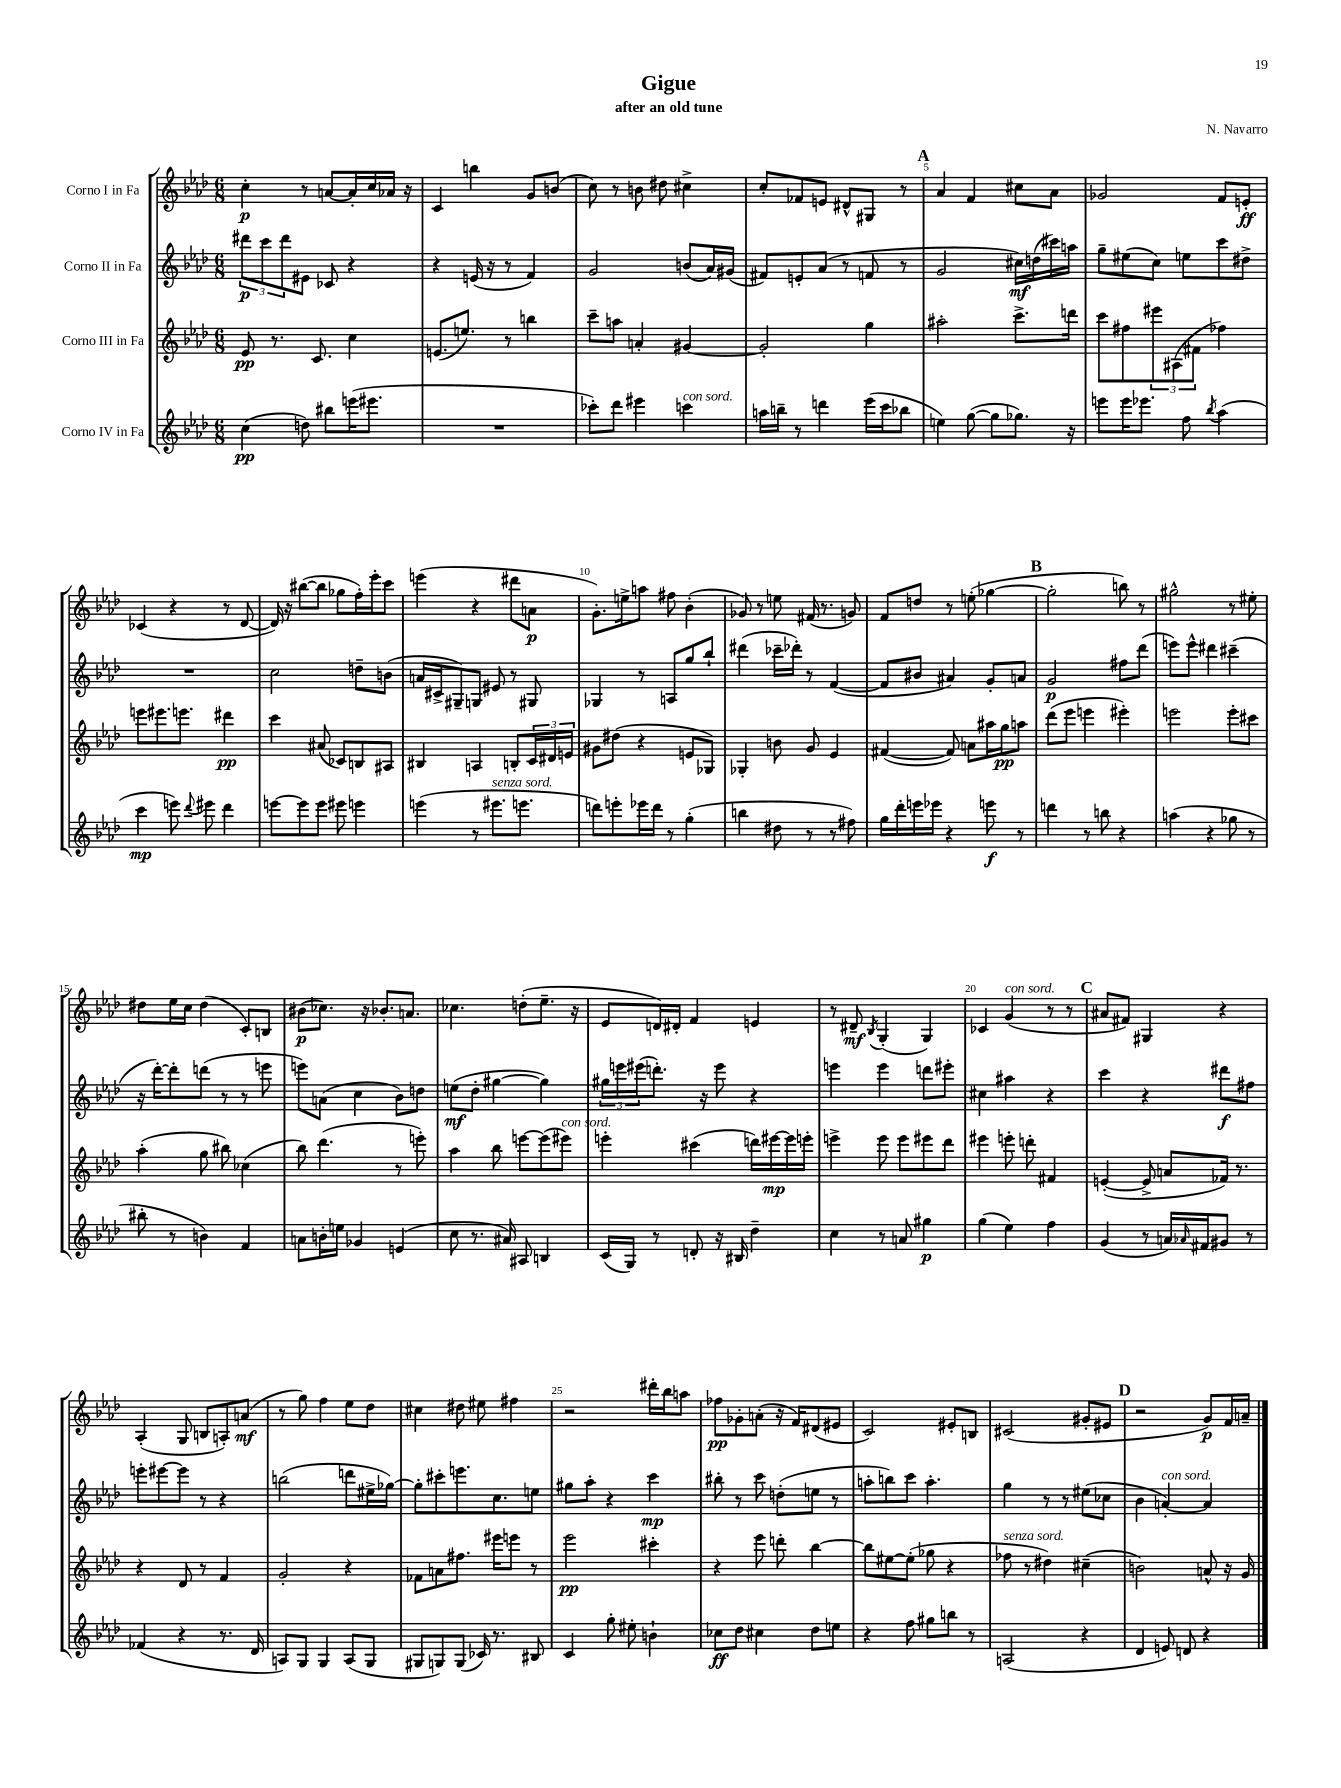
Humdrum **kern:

**kern	**kern	**kern	**kern
*staff4	*staff3	*staff2	*staff1
*clefG2	*clefG2	*clefG2	*clefG2
*k[b-e-a-d-]	*k[b-e-a-d-]	*k[b-e-a-d-]	*k[b-e-a-d-]
*M6/8	*M6/8	*M6/8	*M6/8
(4cc\	8e-/	12ddd#\L	4cc'\
.	.	12ccc\	.
.	8.r	.	.
.	.	12ddd#\	.
8dd\)	.	8e#\J	8r
.	8.c/	.	.
8bb#\L	.	8c-/	[8a/L
(16eee\K	4cc\	4r	16a'/]L
8.eee#\J	.	.	16cc/
.	.	.	16a-/JJ
.	.	.	16r
=	=	=	=
2.r	(8.e/L	4r	4c/
.	8.ee/J)	.	.
.	.	(16e/	4bb\
.	.	16r	.
.	8r	8r	.
.	4bb\	4f/)	8g/L
.	.	.	(8b/J
=	=	=	=
8ccc-'\L)	8ccc~\L	2g/	8cc\)
8ddd-\J	8aa\J	.	8r
4eee#\	4a'/	.	8b\
.	.	.	8dd#\
4ccc\	[4g#/	(8b/L	4cc#^\
.	.	16a-/L)	.
.	.	(16g#/JJ	.
=	=	=	=
16aa\LL	2g#'/]	8f#/L)	8cc'/L
16bb~\JJ	.	.	.
8r	.	8e'/	8f-/
4ddd\	.	(8a-/J	8e/J
.	.	8r	8d#^^/L
(16eee-\LL	4gg\	8f/	8G#/J
16ccc\J	.	.	.
8bb-\J	.	8r	8r
=	=	=	=
4ee\)	2aa#'\	2g/	4a-/
([8gg\	.	.	4f/
8gg\]L	.	.	.
8.gg-\J)	8.ccc^\L	16cc#\LL)	8cc#\L
.	.	(16dd\	.
.	.	16ccc#\)	8a-\J
16r	16ddd\Jk	16aa\JJ	.
=	=	=	=
8eee\L	8ccc\L	8gg~\L	2g-/
16eee\K	8ff#\	(8ee#\	.
8.eee-\J	.	.	.
.	12eee#\	8cc\J)	.
.	(12A#\	.	.
8ff\	.	8ee\L	.
.	12f#\J	.	.
8qbb-/	.	.	.
(4aa-\	4ff-\)	8ccc\	8f/L
.	.	8dd#^\J	8e'/J
=	=	=	=
4ccc\	8eee\L	2.r	(4c-/
.	8.eee#\	.	.
8eee\)	.	.	4r
.	8.eee\J	.	.
8qqddd-/	.	.	.
8eee#\	.	.	.
4ddd-\	4ddd#\	.	8r
.	.	.	[8d-/
=	=	=	=
[8eee\L	4ccc\	2cc\	16d-/])
.	.	.	16r
8eee\]	.	.	([8bb#\L
8eee\J	(8a#/	.	8bb#\]J
8eee#\	8c-/L)	.	8gg-\L
4eee\	8B/	8dd~\L	16ff'\L)
.	.	.	16eee-'\J
.	8A#/J	(8b\J	8ccc\J
=	=	=	=
(4eee\	4B#/	16a/LL	(4eee\
.	.	16c#^/J	.
.	.	8G#~/)	.
8r	4A/	8G/J	4r
8.eee#\L	.	8e#/	.
.	8B'/L	8r	8ddd#\L
8.eee\J	.	.	.
.	24c/L	8G#/	8a\J
.	24d#/	.	.
.	24e/JJ	.	.
=	=	=	=
8ddd\L)	8g#\L	4G-/	8.g'\L)
8eee'\	(8dd#\J	.	.
.	.	.	16ee^\k
16eee-\L	4r	8r	8aa\J
16ddd\JJ	.	.	.
8r	.	8A/L	8ff#\
(4gg'\	8e/L	8gg/	(4b-'\
.	8G-/J)	8bb-`/J	.
=	=	=	=
4bb\	4G-'/	(4ddd#\	8g-/)
.	.	.	8r
8dd#\	8b\	16ccc-~\LL	8ee\
.	.	16ddd-'\JJ)	.
8r	8g/	8r	(16f#/
.	.	.	8.r
8r	4e-/	([4f/	.
8ff#\)	.	.	8g/)
=	=	=	=
16gg\LL	([4f#/	8f/]L	8f/L
16ddd-'\	.	.	.
16eee\	.	8b#/J	8dd/J
16eee-\JJ	.	.	.
4r	8f#/])	4a#/)	8r
.	8a\L	.	(8ee'\
8eee\	16aa#\L	8g'/L	[4gg-\
.	16gg\J	.	.
8r	8aa\J	8a/J	.
=	=	=	=
4ddd\	(8ddd-\L	2g/	2gg-'\]
.	8eee-\J	.	.
8r	4eee\	.	.
8bb\	.	.	.
4r	4eee#'\)	8ff#\L	8bb\)
.	.	(8ddd-\J	8r
=	=	=	=
(4aa\	2eee\	8eee\L)	2gg#^^\
.	.	8eee^^\J	.
4r	.	4ddd#\	.
8gg-\	8eee'\L	(4ccc#~\	8r
8r	8ccc#\J	.	8ee#'\
=	=	=	=
8bb#'\	(4aa-'\	16r	8dd#\L
.	.	[16ddd-'\LK)	.
8r	.	8ddd-'\]	16ee-\L
.	.	.	16cc\JJ
4b\)	8gg\	(8ddd\J	(4dd#\
.	8bb#\)	8r	.
4f/	(4cc-\	8r	8c'/L)
.	.	8eee\	8B/J
=	=	=	=
8a\L	8bb-\)	8eee\L)	(8b#\L
16b'\L	(4.ddd-\	(8a\J	8.cc-\J)
16ee\JJ	.	.	.
4g-/	.	4cc\	.
.	.	.	16r
.	.	.	8.b-'/L
(4e/	8r	8b-\L)	.
.	.	.	8.a/J
.	8eee'\)	8dd\J	.
=	=	=	=
8cc\	4aa-\	(8ee\L	4.cc-\
8.r	.	8dd-'\J	.
.	8bb-\	[4gg#\	.
16a#/)	.	.	.
8A#/	[8eee\L	.	(8dd'\L
4B/	(8eee\]	4gg#\])	8.ee-~\J
.	8eee#\J)	.	.
.	.	.	16r
=	=	=	=
(16c/LL	4eee'\	24gg#\LL	8e-/L
.	.	24eee\	.
16G/JJ)	.	.	.
.	.	(24eee#\J	.
8r	.	8.ddd'\J)	16d/L)
.	.	.	16d#'/JJ
8d'/	(4ccc#\	.	4f/
.	.	16r	.
16r	.	8eee#\	.
16B#/	.	.	.
4dd-~\	16ddd\LL)	4r	4e/
.	[16eee#\	.	.
.	16eee#\]	.	.
.	16eee'\JJ	.	.
=	=	=	=
4cc\	4eee^\	4eee\	8r
.	.	.	8d#~/
.	.	.	8qB-/
8r	8eee\	4eee\	(4G'/
8a/	8eee\L	.	.
4gg#\	8eee#\	8ddd\L	4G/)
.	8ddd-\J	8eee#'\J	.
=	=	=	=
(4gg\	4eee#\	4cc#\	4c-/
4ee-\)	8eee'\	4aa#\	(4g/
.	8ddd'\	.	.
4ff\	4f#/	4r	8r
.	.	.	8r
=	=	=	=
(4g/	([4e'/	4ccc\	8a#/L
.	.	.	8f#/J)
8r	8e^/]	4r	4G#/
16a/LL)	8a/L	.	.
16qqa-/	.	.	.
16f#/J	.	.	.
8g#/J	16f-/Jk)	8ddd#\L	4r
.	8.r	.	.
8r	.	8ff#\J	.
=	=	=	=
(4f-/	4r	8eee'\L	(4A-'/
.	.	[8eee#\	.
4r	8d-/	8eee#\]J	8G/
.	8r	8r	8B/L
8.r	4f/	4r	8A'/)
.	.	.	(8a/J
16d-/	.	.	.
=	=	=	=
8A/L)	2g'/	(2bb\	8r
8G/J	.	.	8gg\)
4G/	.	.	4ff\
(8A/L	4r	8ddd\L	8ee-\L
8G/J	.	16ee#^\L	8dd-\J
.	.	[16gg-\JJ)	.
=	=	=	=
8G#/L	8f-\L	8gg-'\]L	4cc#\
8G/)	8a\	8ccc#'\	.
(8G/J	8.ff#\J	8.eee\	8dd#\
16c-/)	.	.	8ee#\
8.r	16eee#\LK	8.cc\	.
.	8eee\J	.	4ff#\
8B#/	8r	8ee\J	.
=	=	=	=
4c/	2eee-\	8gg#\L	2r
.	.	8aa-'\J	.
8gg'\	.	4r	.
8ee#'\	.	.	.
4b`\	4ccc#'\	4ccc\	16ddd#'\LL
.	.	.	16bb-\J
.	.	.	8aa\J
=	=	=	=
8cc-\L	4r	8bb#'\	8ff-\L
8dd-\J	.	8r	8g-'\
4cc#\	8eee-\	8ccc\	(8a'\J
.	8ddd'\	(8dd'\L	16r
.	.	.	16f/LK)
8dd-\L	[4bb-\	8ee\J	(8d#/
8ee\J	.	8r	8e#/J
=	=	=	=
4r	8bb-\]L	8aa'\L	2c/)
.	[8ee#\	8bb\)	.
8ff\	(8ee#'\]J	8ccc\J	.
8gg#\L	8gg-\	4.aa'\	.
8bb\J	4r	.	8e#'/L
8r	.	.	8B/J
=	=	=	=
(2A/	8ff-\	4gg\	(2c#/
.	8r	.	.
.	4dd#\)	8r	.
.	.	8r	.
4r	(4cc#~\	(8ee#\L	8g#'/L
.	.	8cc-\J	8e#/J
=	=	=	=
4d-/	2b\)	4b-\	2r
8e/)	.	[4a'/)	.
8d/	.	.	.
4r	8a^^/	4a/]	8g/L)
.	16r	.	16f/L
.	16g/	.	16a~/JJ
==	==	==	==
*-	*-	*-	*-
